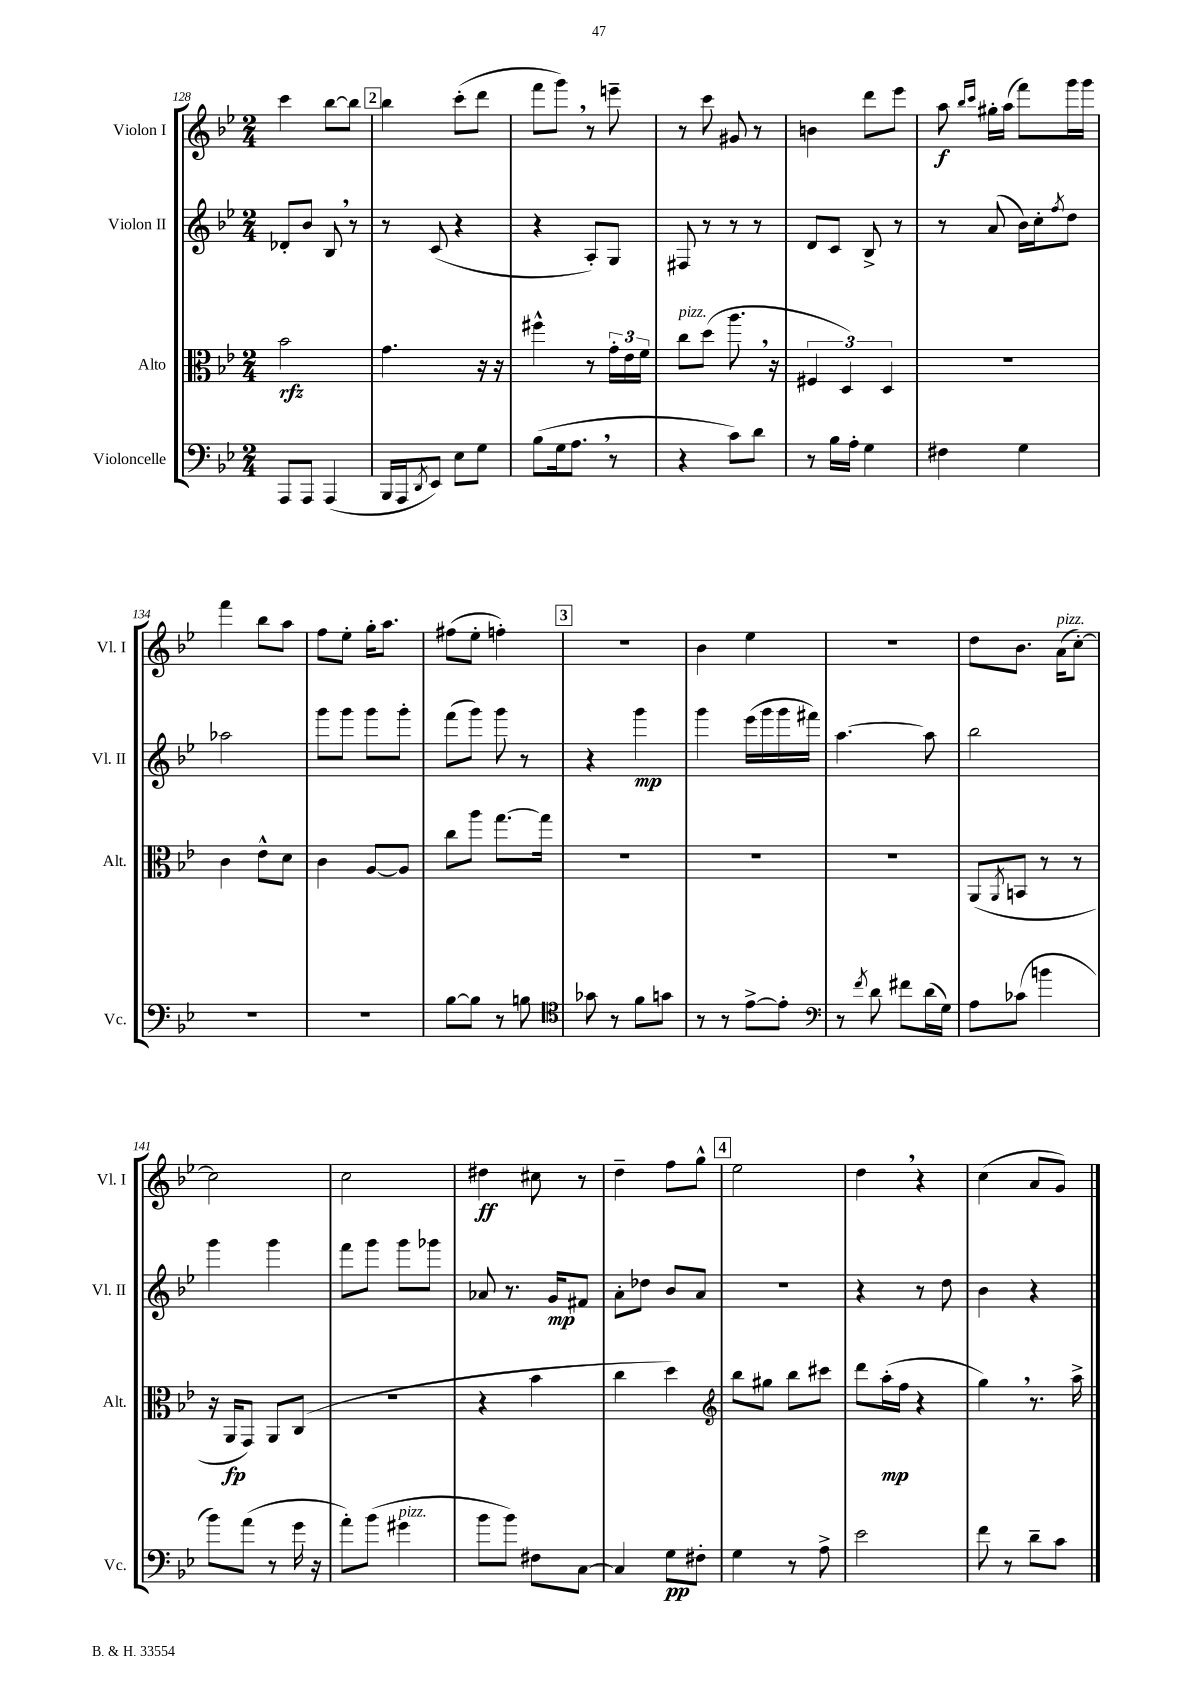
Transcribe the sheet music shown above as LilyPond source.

<<
\new StaffGroup <<
\new Staff = "s0" \with { instrumentName = "Violon I" shortInstrumentName = "Vl. I" } {
    \clef treble \key bes \major \numericTimeSignature \time 2/4
    c'''4 bes''8~ bes''8 |
    \mark \markup { \box "2" } bes''4 c'''8-.( d'''8 |
    f'''8 g'''8) \breathe r8 e'''8-- |
    r8 c'''8 gis'8 r8 |
    b'4 d'''8 ees'''8 |
    a''8\f \grace { bes''16 c'''16 } gis''16-. a''16( f'''8) g'''16 g'''16 |
    f'''4 bes''8 a''8 |
    f''8 ees''8-. g''16-. a''8. |
    fis''8( ees''8-. f''4-.) |
    \mark \markup { \box "3" } R2 |
    bes'4 ees''4 |
    r2 |
    d''8 bes'8. a'16^\markup { \italic "pizz." }( c''8~-.) |
    c''2 |
    c''2 |
    dis''4\ff cis''8 r8 |
    d''4-- f''8 g''8-^ |
    \mark \markup { \box "4" } ees''2 |
    d''4 \breathe r4 |
    c''4( a'8 g'8) \bar "|." |
}
\new Staff = "s1" \with { instrumentName = "Violon II" shortInstrumentName = "Vl. II" } {
    \clef treble \key bes \major \numericTimeSignature \time 2/4
    des'8-. bes'8 bes8 \breathe r8 |
    \mark \markup { \box "2" } r8 c'8( r4 |
    r4 a8-.) g8 |
    fis8 r8 r8 r8 |
    d'8 c'8 bes8-> r8 |
    r8 a'8( bes'16) c''16-. \acciaccatura { f''8 } d''8 |
    aes''2 |
    g'''8 g'''8 g'''8 g'''8-. |
    f'''8( g'''8) g'''8 r8 |
    \mark \markup { \box "3" } r4 g'''4\mp |
    g'''4 ees'''16( g'''16 g'''16 fis'''16) |
    a''4.~ a''8 |
    bes''2 |
    g'''4 g'''4 |
    f'''8 g'''8 g'''8 ges'''8 |
    aes'8 r8. g'16\mp fis'8 |
    a'8-. des''8 bes'8 a'8 |
    \mark \markup { \box "4" } R2 |
    r4 r8 d''8 |
    bes'4 r4 \bar "|." |
}
\new Staff = "s2" \with { instrumentName = "Alto" shortInstrumentName = "Alt." } {
    \clef alto \key bes \major \numericTimeSignature \time 2/4
    bes'2\rfz |
    \mark \markup { \box "2" } g'4. r16 r16 |
    fis''4-^ r8 \tuplet 3/2 { g'16-. ees'16 f'16 } |
    c''8^\markup { \italic "pizz." } d''8( a''8. \breathe r16 |
    \tuplet 3/2 { fis4 d4) d4 } |
    R2 |
    c'4 ees'8-^ d'8 |
    c'4 a8~ a8 |
    c''8 a''8 g''8.~ g''16 |
    \mark \markup { \box "3" } R2 |
    R2 |
    R2 |
    a,8( \acciaccatura { a,8 } b,8 r8 r8 |
    r16 a,16\fp g,8) a,8 c8( |
    R2 |
    r4 bes'4 |
    c''4 d''4) |
    \mark \markup { \box "4" } \clef treble bes''8 gis''8 bes''8 cis'''8 |
    d'''8 a''16-.\mp( f''16 r4 |
    g''4) \breathe r8. a''16-> \bar "|." |
}
\new Staff = "s3" \with { instrumentName = "Violoncelle" shortInstrumentName = "Vc." } {
    \clef bass \key bes \major \numericTimeSignature \time 2/4
    a,,8 a,,8 a,,4( |
    \mark \markup { \box "2" } bes,,16 a,,16 \acciaccatura { d,8 } ees,8) ees8 g8 |
    bes8( g16 a8. \breathe r8 |
    r4 c'8) d'8 |
    r8 bes16 a16-. g4 |
    fis4 g4 |
    R2 |
    R2 |
    bes8~ bes8 r8 b8 |
    \mark \markup { \box "3" } \clef tenor ges'8 r8 f'8 g'8 |
    r8 r8 ees'8~-> ees'8-. |
    \clef bass r8 \acciaccatura { f'8 } d'8 fis'8 d'16( g16) |
    a8 ces'8( b'4 |
    bes'8) a'8( r8 g'16 r16 |
    a'8-.) bes'8( gis'4^\markup { \italic "pizz." } |
    bes'8 bes'8) fis8 c8~ |
    c4 g8\pp fis8-. |
    \mark \markup { \box "4" } g4 r8 a8-> |
    ees'2 |
    f'8 r8 d'8-- c'8 \bar "|." |
}
>>
>>
\layout { \context { \Score currentBarNumber = #128 } }
